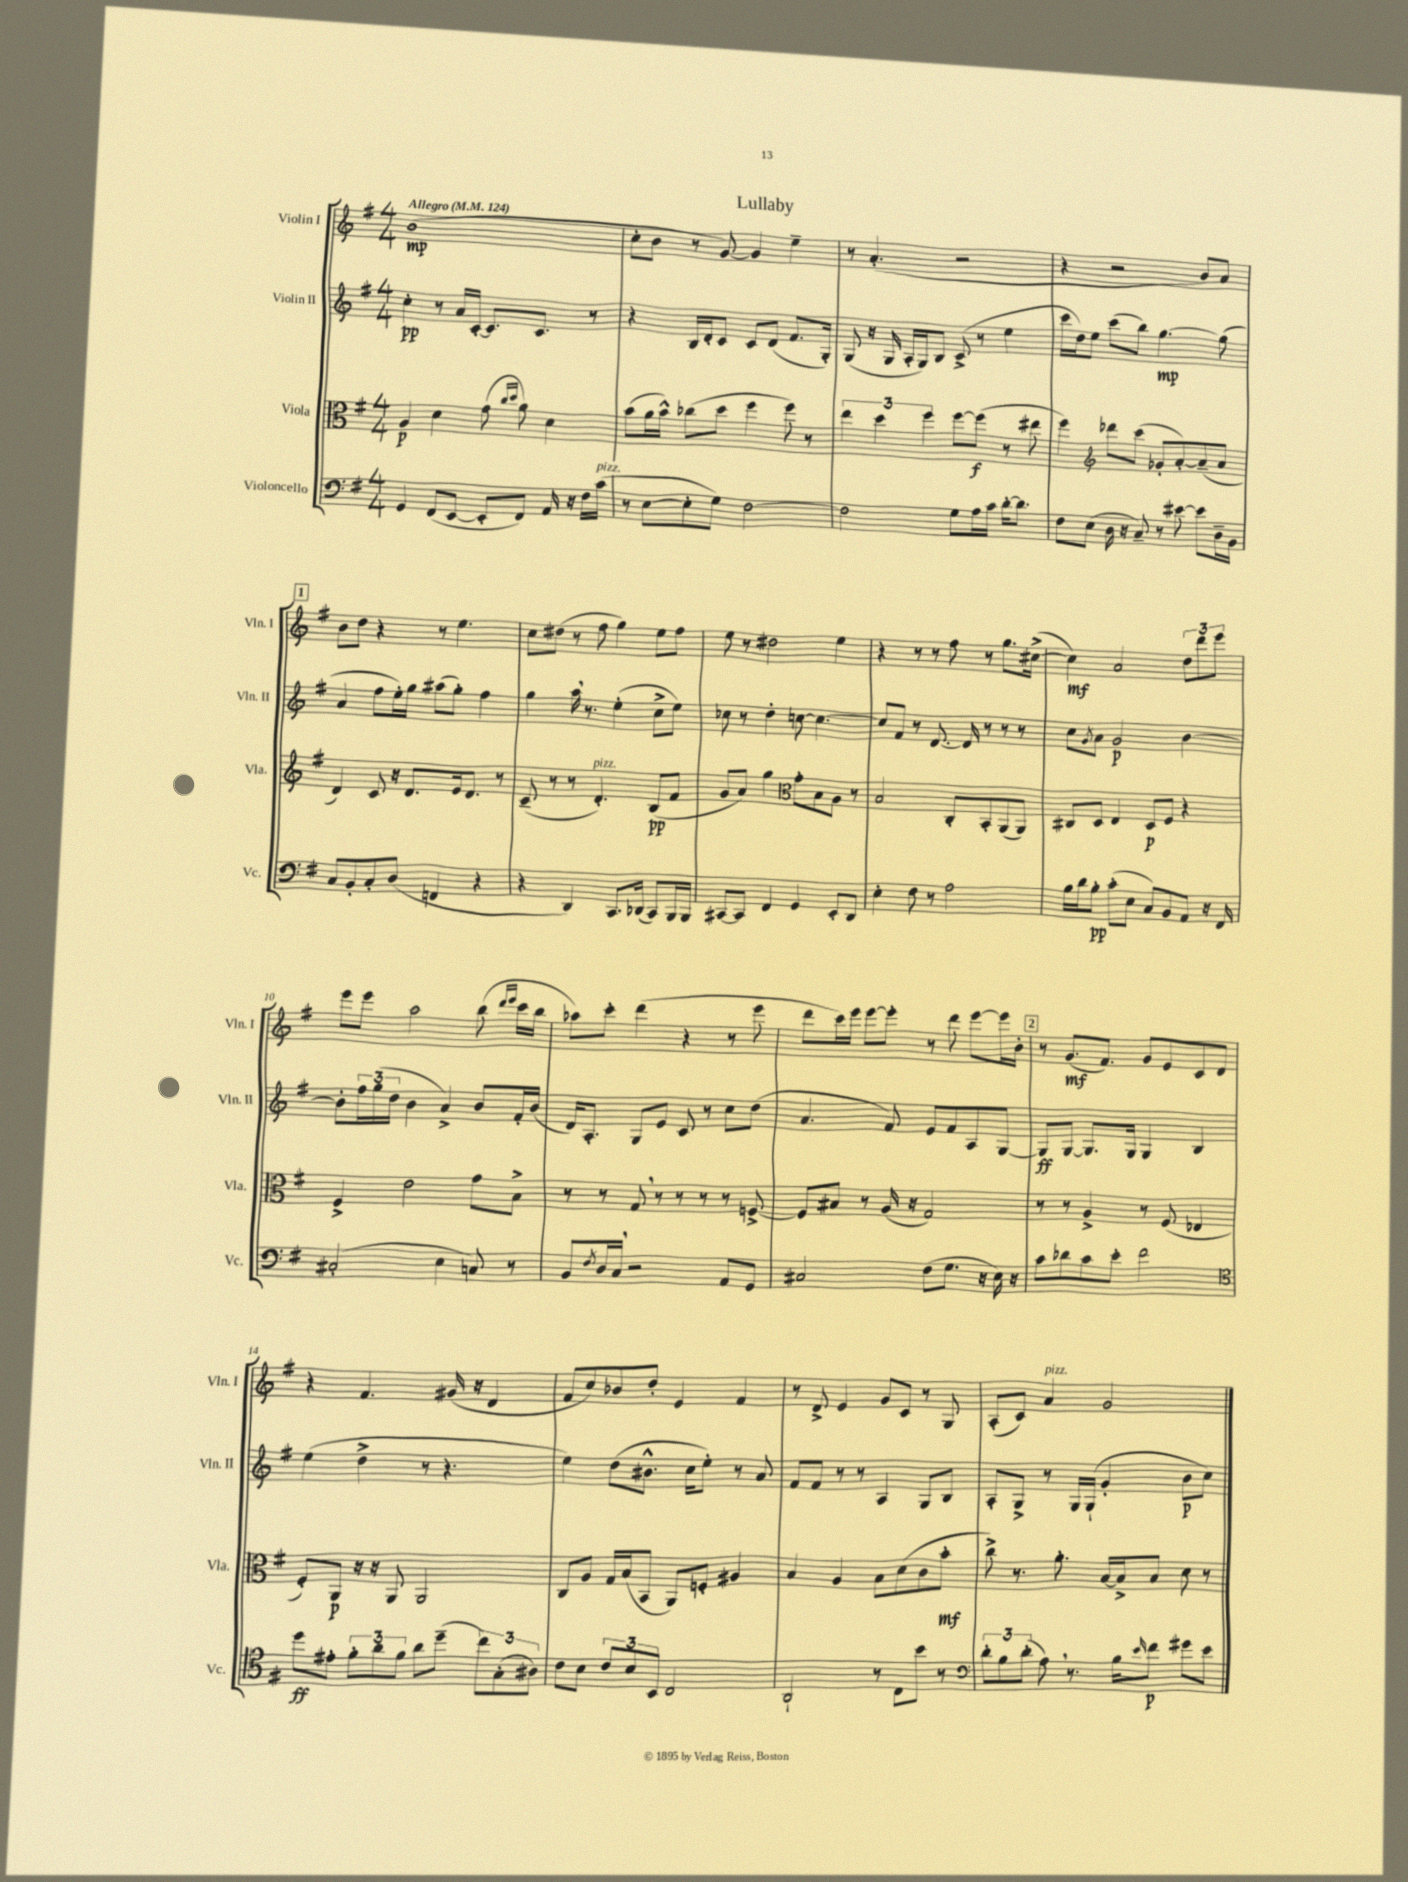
\header { title = "Lullaby" }
<<
\new StaffGroup <<
\new Staff = "s0" \with { instrumentName = "Violin I" shortInstrumentName = "Vln. I" } {
    \clef treble \key g \major \numericTimeSignature \time 4/4 \tempo "Allegro" 4 = 124
    b'1\mp( |
    c''8-. b'8 r8 g'8~) g'4 e''4-- |
    r8 a'4.-.( r2 |
    r4 r2 b'8) a'8 |
    \mark \markup { \box "1" } b'8 d''8 r4 r8 e''4. |
    c''8 dis''8( r8 fis''8 g''4) e''8 fis''8 |
    e''8 r8 dis''2 e''4 |
    r4 r8 r8 fis''8 r8 g''8. cis''16~->( |
    cis''4\mf) a'2 \tuplet 3/2 { d''8 d'''8 e'''8 } |
    e'''8 e'''8 a''2 b''8( \grace { d'''16 e'''16 } c'''16 b''16 |
    aes''8) c'''8-. d'''4( r4 r8 e'''8 |
    d'''8 c'''16) e'''16 e'''8~ e'''8-. r8 d'''8 e'''8~ e'''16 b'16-. |
    \mark \markup { \box "2" } r8 g'8.\mf( fis'8.) g'8 e'8 c'8 d'8 |
    r4 fis'4. gis'16( r16 d'4 |
    fis'8 c''8) bes'8 d''8-. e'4 fis'4 |
    r8 d'8-> e'4 g'8 c'8 r8 g8 |
    a8-.( c'8) a'4^\markup { \italic "pizz." } g'2 \bar "|." |
}
\new Staff = "s1" \with { instrumentName = "Violin II" shortInstrumentName = "Vln. II" } {
    \clef treble \key g \major \numericTimeSignature \time 4/4
    c''4-.\pp r8 a'16 c'16~-. c'8. c'8. r8 |
    r4 b16 d'16-. c'8 c'8 d'8( fis'8. g16-.) |
    g8( r16 g16 a16-. g16) b8 c'8->( r8 e''4 |
    c'''16 d''16) e''8 c'''8( b''8) g''4.~\mp g''8( |
    \mark \markup { \box "1" } a'4 fis''8 e''16-.) g''16 ais''8( g''8-.) fis''4 |
    g''4 a''16 \breathe r8. e''4-.( c''8-> e''8) |
    ces''8 r8 d''4-. c''8~ c''4.~ |
    c''8 fis'8 r8 d'8.~ d'16 r8 r8 r8 |
    c''8 \acciaccatura { g'8 } a'8 g'2\p b'4~ |
    b'8-. \tuplet 3/2 { fis''16 g''16( d''16 } b'4 a'4->) b'8 fis'16-. b'16( |
    d'16) a8.-. g8 e'8 c'8 r8 c''8 d''8( |
    a'4. fis'8) e'8 fis'8 a8 g8~ |
    \mark \markup { \box "2" } g8\ff g8~ g8. g16 g4 b4 |
    e''4( d''4-> r8 r4. |
    e''4) d''8( bis'8.-^ c''16 e''8-.) r8 a'8 |
    fis'8 fis'8 r8 r8 a4 g8 b8 |
    a8-. g8-> r8 g16 g16-!( g'4-. b'8\p c''8) \bar "|." |
}
\new Staff = "s2" \with { instrumentName = "Viola" shortInstrumentName = "Vla." } {
    \clef alto \key g \major \numericTimeSignature \time 4/4
    a4\p d'4 g'8( \grace { c''16 d''16 } a'8) d'4 |
    b'8( a'16 b'16-^) ces''8( d''8 fis''4 fis''8) r8 |
    \tuplet 3/2 { e''4 d''4 fis''4 } fis''8~ fis''8\f( r8 eis''8 |
    fis''4) \clef treble des'''8 c'''8( ges'8-. a'8~-.) a'8--( a'8 |
    \mark \markup { \box "1" } d'4) c'8 r16 d'8. e'16 d'8. r8 |
    c'8--( r8 r8 d'4.-.^\markup { \italic "pizz." }) b8\pp( fis'8 |
    g'8 a'8) g''4 \clef alto g'8-. b8 a8 r8 |
    b2 c8-. b,8-. a,8( a,8) |
    cis8 d8 e4 d8\p fis8 r4 |
    fis4-> e'2 g'8 b8-> |
    r8 r8 g8 \breathe r8 r8 r8 r8 f8~-> |
    f8 bis8 r8 a16( r16 g2) |
    \mark \markup { \box "2" } r8 r8 a4-> r8 fis8( ees4 |
    fis8-.) a,8\p r16 r16 a,8 a,2 |
    c8 a8 g16 b16( b,8 a,8) f8-. ais4 |
    b4 a4 b8 d'8( c'8 b'8-.\mf |
    c''8->) r8. a'8.-. b16~ b16-> b8 d'8 r8 \bar "|." |
}
\new Staff = "s3" \with { instrumentName = "Violoncello" shortInstrumentName = "Vc." } {
    \clef bass \key g \major \numericTimeSignature \time 4/4
    g,4 fis,8( e,8~ e,8-. fis,8) a,16 r16 fis16 c'16^\markup { \italic "pizz." }( |
    r8 e8~ e8-. g8) fis2~ |
    fis2 g8 a16 c'16 d'16~-. d'8. |
    fis8 e8( d16 r16 c8--) r8 eis'8~ eis'8 d16-- b,16 |
    \mark \markup { \box "1" } c8 b,8-. c8-. d8( f,4 r4 |
    r4 d,4) c,8. des,16( c,8) b,,16 b,,16 |
    cis,8~ cis,8 fis,4 g,4 e,8-. d,8 |
    e4-. fis8 r8 a2 |
    b16 d'16 b8-.\pp c'8-.( e8 c8) b,8 a,8 r16 fis,16 |
    cis2-.( e4 c8) r8 |
    b,8 \acciaccatura { fis8 } d16 c16 \breathe r2 a,8 g,8 |
    cis2 fis8( g8. r16 e16) r16 |
    \mark \markup { \box "2" } c'8 des'8 c'8 e'8-. fis'2 |
    \clef tenor d''8\ff eis'8-. \tuplet 3/2 { fis'8-. a'8 fis'8 } a'8 d''8--( \tuplet 3/2 { c''8) g8-.( ais8) } |
    c'8 b8 \tuplet 3/2 { c'8 b8 b,8 } c2 |
    a,2-! r8 c8 b'8 r8 |
    \clef bass \tuplet 3/2 { d'8-. b8 d'8-.( } a8) \breathe r8. b16 \grace { e'16 } fis'8\p gis'8 e'8 \bar "|." |
}
>>
>>
